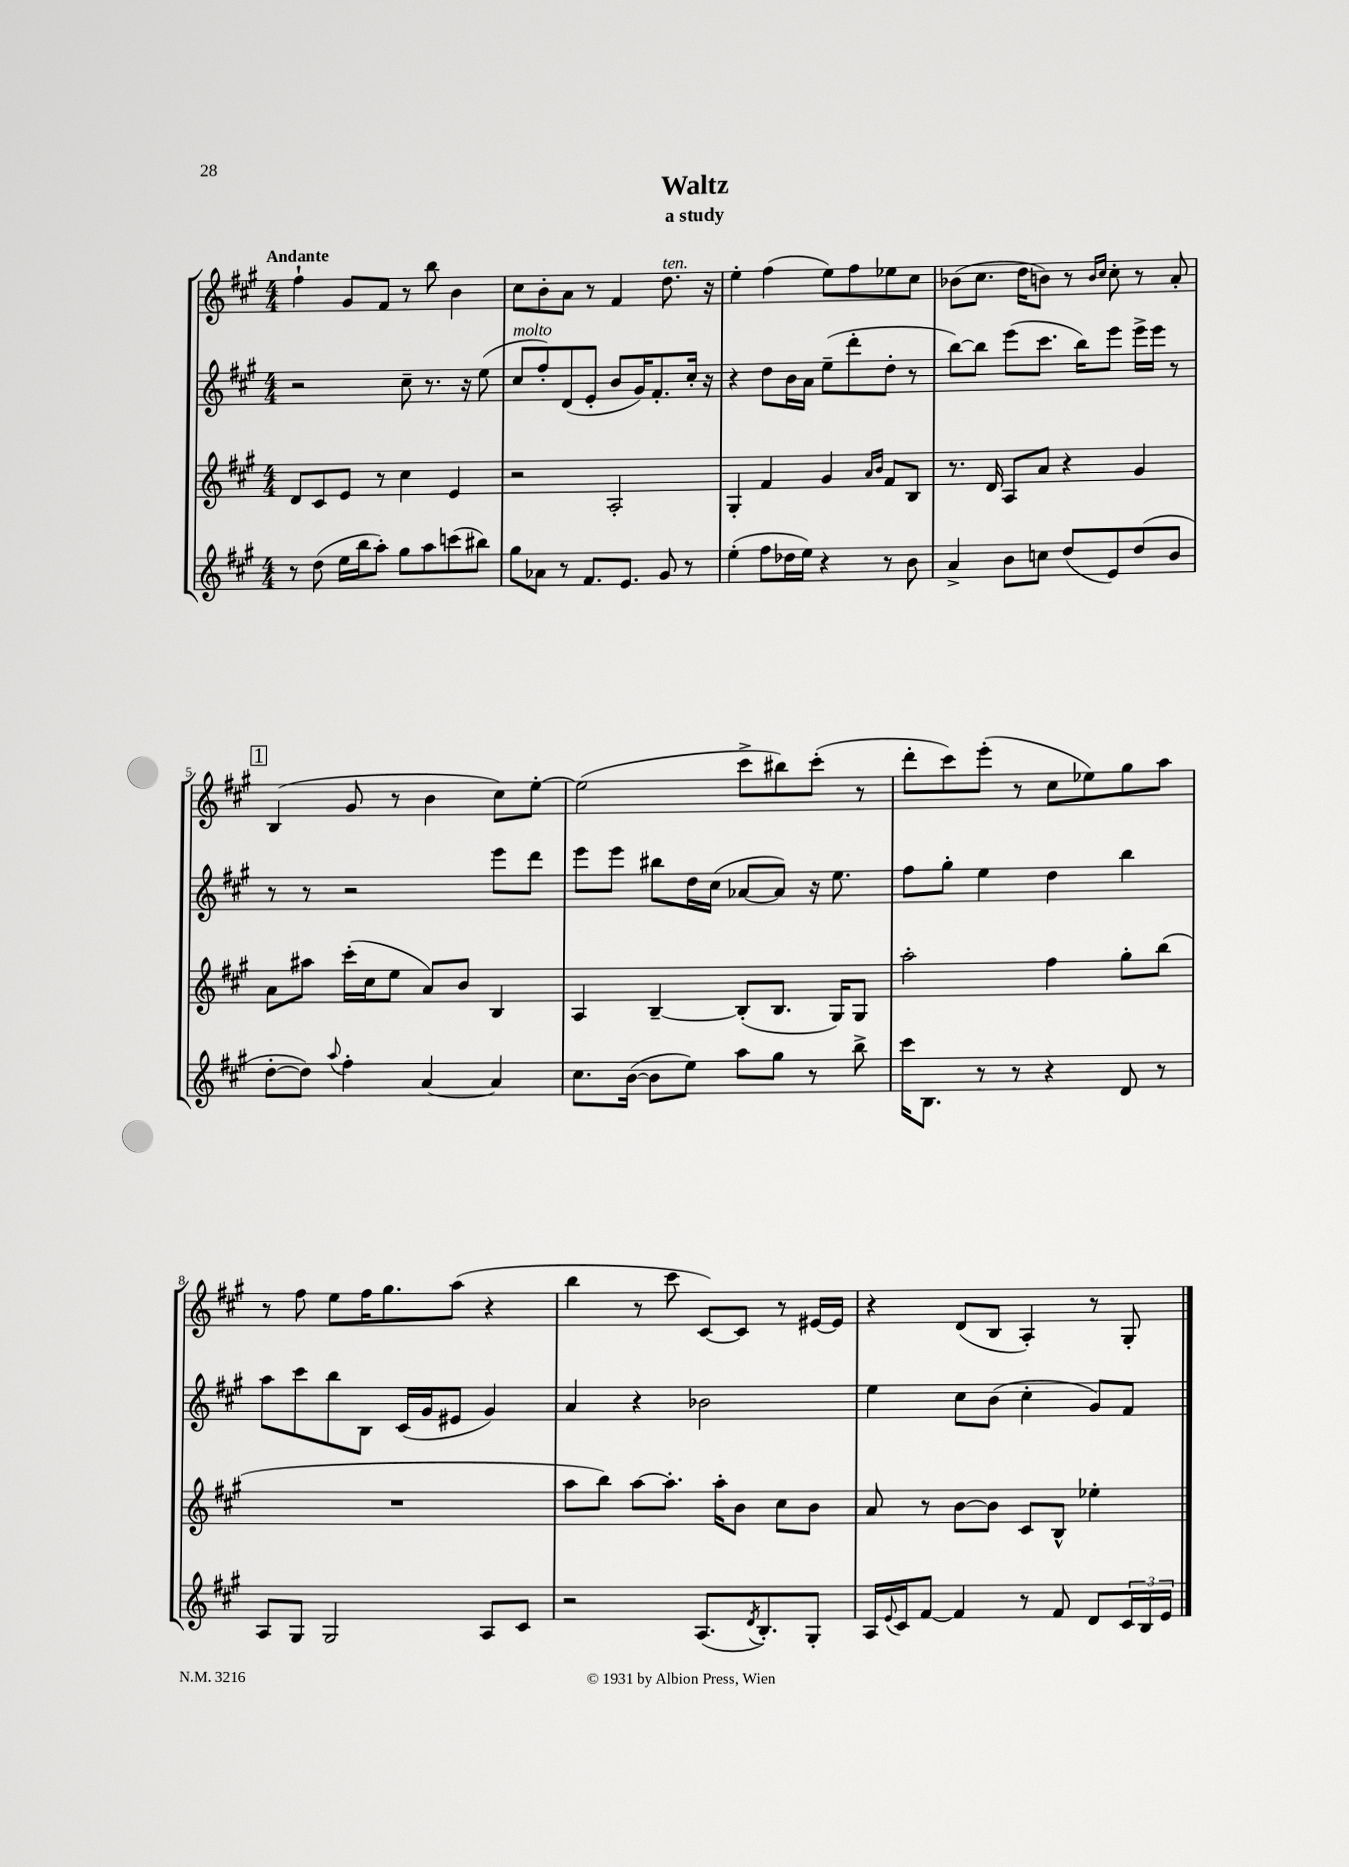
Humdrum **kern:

**kern	**kern	**kern	**kern
*staff4	*staff3	*staff2	*staff1
*clefG2	*clefG2	*clefG2	*clefG2
*k[f#c#g#]	*k[f#c#g#]	*k[f#c#g#]	*k[f#c#g#]
*M4/4	*M4/4	*M4/4	*M4/4
8r	8d	2r	4ff#`
(8dd	8c#	.	.
16ee	8e	.	8g#
16bb	.	.	.
8aa')	8r	.	8f#
8gg#	4cc#	8cc#~	8r
8aa	.	8.r	8bb
(8ccc	4e	.	4b
.	.	16r	.
8bb#)	.	(8ee	.
=	=	=	=
8gg#	2r	8cc#	8cc#
8a-	.	8ff#')	8b'
8r	.	(8d	8a
8.f#	.	8e'	8r
.	2A'	8b	4f#
8.e	.	.	.
.	.	16g#)	.
.	.	8.f#'	.
8g#	.	.	8.dd
8r	.	16cc#'	.
.	.	16r	16r
=	=	=	=
(4ee'	4G#'	4r	4ee'
8ff#	4f#	8dd	(4ff#
16dd-	.	16b	.
16ee)	.	16a	.
4r	4g#	(8ee~	8ee)
.	.	8ddd'	8ff#
.	16qqa	.	.
.	16qqb	.	.
8r	8f#	8dd'	8ee-
8b	8B	8r	8cc#
=	=	=	=
4a^	8.r	[8bb)	(8b-
.	.	8bb]	8.cc#
.	16d	.	.
8b	8A	(8eee	.
.	.	.	16dd
8cc	8a	8.ccc#	8b)
(8dd	4r	.	8r
.	.	16bb)	.
.	.	.	16qqb
.	.	.	16qqcc#
8e)	.	8eee	8cc#'
(8dd	4g#	16eee^	8r
.	.	16eee	.
8b	.	8r	8a'
=	=	=	=
[8dd'	8a	8r	(4B
8dd])	8aa#	8r	.
8qqaa	.	.	.
4ff#'	(16ccc#'	2r	8g#
.	16cc#	.	.
.	8ee	.	8r
[4a	8a)	.	4b
.	8b	.	.
4a]	4B	8eee	8cc#)
.	.	8ddd	[8ee'
=	=	=	=
8.cc#	4A	8eee	(2ee]
.	.	8eee	.
([16b	.	.	.
8b]	[4B~	8bb#	.
8ee)	.	16dd	.
.	.	(16cc#	.
8aa	(8B']	[8a-	8ccc#^
8gg#	8.B	8a-])	8bb#)
8r	.	16r	(8ccc#'
.	16G#)	8.ee	.
8bb^	8G#	.	8r
=	=	=	=
16ccc#	2aa'	8ff#	8ddd'
8.B	.	.	.
.	.	8gg#'	8ccc#)
8r	.	4ee	(8eee'
8r	.	.	8r
4r	4ff#	4dd	8cc#
.	.	.	8ee-)
8d	8gg#'	4bb	8gg#
8r	(8bb	.	8aa
=	=	=	=
8A	1r	8aa	8r
8G#	.	8ccc#	8ff#
2G#	.	8bb	8ee
.	.	8B	16ff#
.	.	.	8.gg#
.	.	(16c#	.
.	.	16g#	.
.	.	8e#	(8aa
8A	.	4g#)	4r
8c#	.	.	.
=	=	=	=
2r	8aa	4a	4bb
.	8bb)	.	.
.	[8aa	4r	8r
.	8.aa']	.	8ccc#
(8.A	.	2b-	[8c#)
.	16aa'	.	.
.	8b	.	8c#]
8qd	.	.	.
8.B')	.	.	.
.	8cc#	.	8r
8G#'	8b	.	[16e#
.	.	.	16e#]
=	=	=	=
16A	8a	4ee	4r
8qqe	.	.	.
16c#	.	.	.
[8f#	8r	.	.
4f#]	[8b	8cc#	(8d
.	8b]	(8b	8B
8r	8c#	4cc#'	4A')
8f#	8B^^	.	.
8d	4ee-'	8g#)	8r
24c#	.	8f#	8G#'
24B	.	.	.
24e	.	.	.
==	==	==	==
*-	*-	*-	*-
